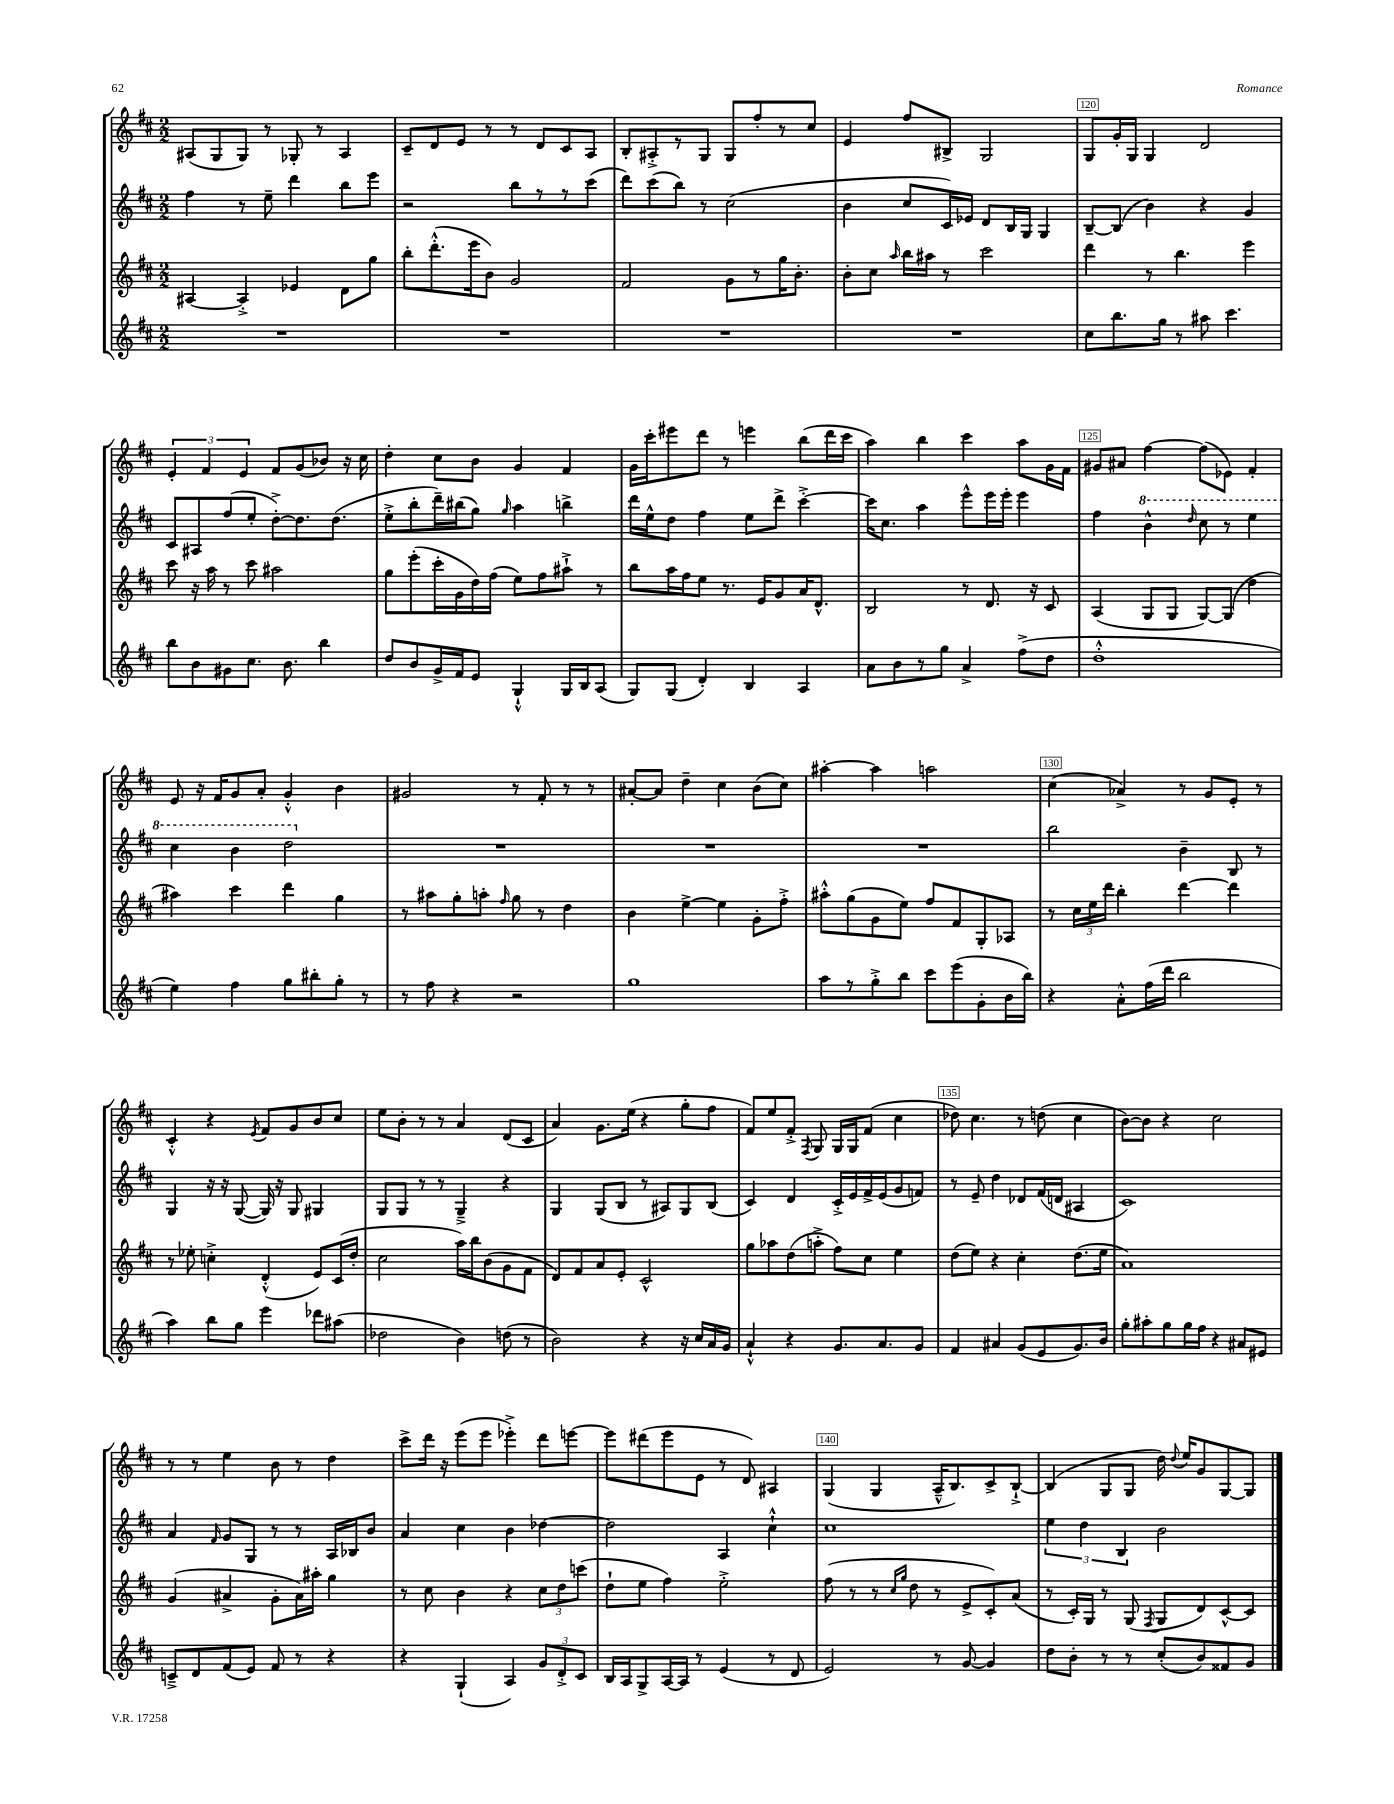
<<
\new StaffGroup <<
\new Staff = "s0" {
    \clef treble \key d \major \numericTimeSignature \time 2/2
    \autoBeamOff ais8[( g8 g8]) r8 ges8-. r8 ais4 |
    cis'8[-- d'8 e'8] r8 r8 d'8[ cis'8 a8] |
    b8[-. ais8-.-> r8 g8] g8[ fis''8-. r8 cis''8] |
    e'4 fis''8[ bis8]-> g2 |
    g8[ g'16-. g16] g4 d'2 |
    \tuplet 3/2 { e'4-. fis'4 e'4 } fis'8[ g'8( bes'8]) r16 cis''16 |
    d''4-. cis''8[ b'8] g'4 fis'4 |
    g'16[ cis'''16-. eis'''8 d'''8] r8 e'''4 b''8[( d'''16 cis'''16] |
    a''4) b''4 cis'''4 a''8[ g'16 fis'16] |
    gis'8[ ais'8] fis''4~ fis''8[( ees'8]) fis'4-. |
    e'8 r16 fis'16[ g'8 a'8]-. g'4-.-^ b'4 |
    gis'2 r8 fis'8-. r8 r8 |
    ais'8[~-. ais'8] d''4-- cis''4 b'8[( cis''8]) |
    ais''4~-. ais''4 a''2 |
    cis''4( aes'4->) r8 g'8[ e'8]-. r8 |
    cis'4-.-^ r4 \acciaccatura { e'8 } fis'8[ g'8 b'8 cis''8] |
    e''8[ b'8]-. r8 r8 a'4 d'8[( cis'8] |
    a'4) g'8.[ e''16]( r4 g''8[-. fis''8] |
    fis'8[) e''8 fis'8]-.-> \acciaccatura { fis8 } g8 g16[ g16 fis'8]( cis''4 |
    des''8) cis''4. r8 d''8( cis''4 |
    b'8[~) b'8] r4 cis''2 |
    r8 r8 e''4 b'8 r8 d''4 |
    cis'''8[-> d'''16] r16 e'''8[( e'''8] ees'''4-.->) d'''8[ e'''8]~ |
    e'''8[ dis'''8( e'''8 e'8] r8 d'8) ais4 |
    g4( g4 a16[---^ b8.) cis'8-> b8]~-!-> |
    b4( g8[ g8] d''16) \appoggiatura { d''8 } e''16[ g'8 g8~ g8] \bar "|." |
}
\new Staff = "s1" {
    \clef treble \key d \major \numericTimeSignature \time 2/2
    \autoBeamOff fis''4 r8 e''8-- d'''4 b''8[ e'''8] |
    r2 b''8[ r8 r8 cis'''8]( |
    d'''8[) cis'''8( b''8]) r8 cis''2( |
    b'4 cis''8[ cis'16) ees'16] d'8[ b16 g16] g4 |
    b8[~-- b8]( b'4) r4 g'4 |
    cis'8[ ais8 fis''8( e''8]-. d''8[~-.->) d''8. d''8.]( |
    e''8[-.-> b''8-. d'''16--) bis''16( g''8]) \grace { g''16 } a''4 b''4-> |
    d'''16[ e''16-^ d''8] fis''4 e''8[ d'''8]-> cis'''4~-.-> |
    cis'''16[ cis''8.] a''4 e'''8[-^ e'''16 e'''16]-. e'''4 |
    fis''4 \ottava #1 b''4-^ \grace { d'''16 } cis'''8 r8 e'''4 |
    cis'''4 b''4 d'''2 \ottava #0 |
    R1 |
    R1 |
    R1 |
    b''2 b'4-- b8 r8 |
    g4 r16 r16 g8~( g16) r16 g8 gis4 |
    g8[ g8] r8 r8 g4---> r4 |
    g4 g8[( b8] r8 ais8[) g8 b8]( |
    cis'4) d'4 cis'16[-.-> e'16 fis'16-> e'16( g'8 f'8]) |
    r8 e'8-- d''4 des'8[ fis'16( d'16] ais4 |
    cis'1) |
    a'4 \grace { fis'16 } g'8[ g8] r8 r8 a16[ bes16 b'8] |
    a'4 cis''4 b'4 des''4~ |
    des''2 a4 cis''4-!-^ |
    cis''1 |
    \tuplet 3/2 { e''4 d''4 b4 } b'2 \bar "|." |
}
\new Staff = "s2" {
    \clef treble \key d \major \numericTimeSignature \time 2/2
    \autoBeamOff ais4~ ais4-.-> ees'4 d'8[ g''8] |
    b''8[-. d'''8.-.-^( e'''16 b'8]) g'2 |
    fis'2 g'8[ r8 g''16 b'8.]-. |
    b'8[-. cis''8] \grace { a''16 } b''16[ ais''16] r8 cis'''2 |
    d'''4 r8 b''4. e'''4 |
    cis'''8 r16 a''16 r8 cis'''8 ais''2 |
    g''8[ e'''8-.( cis'''16-. g'16 d''16) fis''16]( e''8[) fis''8 ais''8]-!-> r8 |
    b''8[ a''16 fis''16 e''8] r8. e'16[ g'8 a'16 d'8.]-^ |
    b2 r8 d'8. r16 cis'8 |
    a4( g8[ g8] g8[~) g8]( d''4 |
    ais''4) cis'''4 d'''4 g''4 |
    r8 ais''8[ g''8-. a''8]-. \grace { fis''16 } g''8 r8 d''4 |
    b'4 e''4~-> e''4 g'8[-. fis''8]-.-> |
    ais''8[-.-^ g''8( g'8 e''8]) fis''8[ fis'8 g8-. aes8] |
    r8 \tuplet 3/2 { cis''16[ e''16 d'''16] } b''4-. d'''4~ d'''4 |
    r8 ees''8-. c''4-.-> d'4-.-^( e'8[) cis'16( d''16]-. |
    cis''2 a''16[) b''16 b'8( g'8 fis'8] |
    d'8[) fis'8 a'8 e'8]-. cis'2-^ |
    g''8[ aes''8 d''8( a''8]-.-> fis''8[) cis''8] e''4 |
    d''8[( e''8]) r4 cis''4-. d''8.[( e''16] |
    a'1) |
    g'4( ais'4-> g'8[-. ais'16) ais''16]-. g''4 |
    r8 cis''8 b'4 r4 \tuplet 3/2 { cis''8[ d''8 c'''8]( } |
    d''8[-! e''8] fis''4) e''2-.-> |
    fis''8( r8 r8 \grace { cis''16[ g''16] } d''8 r8 e'8[-> cis'8-.) a'8]( |
    r8 cis'16[-.) g16] r8 g8( \acciaccatura { fis8 } g8[ d'8) cis'8~-^ cis'8] \bar "|." |
}
\new Staff = "s3" {
    \clef treble \key d \major \numericTimeSignature \time 2/2
    \autoBeamOff R1 |
    R1 |
    R1 |
    R1 |
    cis''8[ b''8. g''16] r8 ais''8 cis'''4. |
    b''8[ b'8 gis'8 cis''8.] b'8. b''4 |
    d''8[ b'8 g'16-> fis'16 e'8] g4-!-^ g16[ b16 a8]( |
    g8[) g8]( d'4-.) b4 a4 |
    a'8[ b'8 r8 g''8] a'4-> fis''8[->( d''8] |
    d''1-.-^ |
    e''4) fis''4 g''8[ bis''8-. g''8]-. r8 |
    r8 fis''8 r4 r2 |
    g''1 |
    a''8[ r8 g''8-.-> b''8] cis'''8[ e'''8( g'8-. b'16 b''16]) |
    r4 a'8[-.-^ fis''16( d'''16] b''2 |
    a''4) b''8[ g''8] e'''4 des'''8[ ais''8]( |
    des''2 b'4) d''8( r8 |
    b'2) r4 r16 cis''16[ a'16 g'16] |
    a'4-!-^ r4 g'8.[ a'8. g'8] |
    fis'4 ais'4 g'8[( e'8 g'8.) b'16] |
    g''8[-. ais''8-. g''8 g''16 fis''16] r4 ais'8[ eis'8] |
    c'8[---> d'8 fis'8( e'8]) fis'8 r8 r4 |
    r4 g4-!( a4) \tuplet 3/2 { g'8[ d'8-.-> cis'8] } |
    b16[ a16 g8-> a16~ a16] r8 e'4( r8 d'8 |
    e'2) r8 g'8~ g'4 |
    d''8[ b'8]-. r8 r8 cis''8[-.( b'8) fisis'8 g'8] \bar "|." |
}
>>
>>
\layout { \context { \Score currentBarNumber = #116 \override BarNumber.break-visibility = ##(#f #t #t) barNumberVisibility = #(every-nth-bar-number-visible 5) \override BarNumber.stencil = #(make-stencil-boxer 0.1 0.3 ly:text-interface::print) } }
